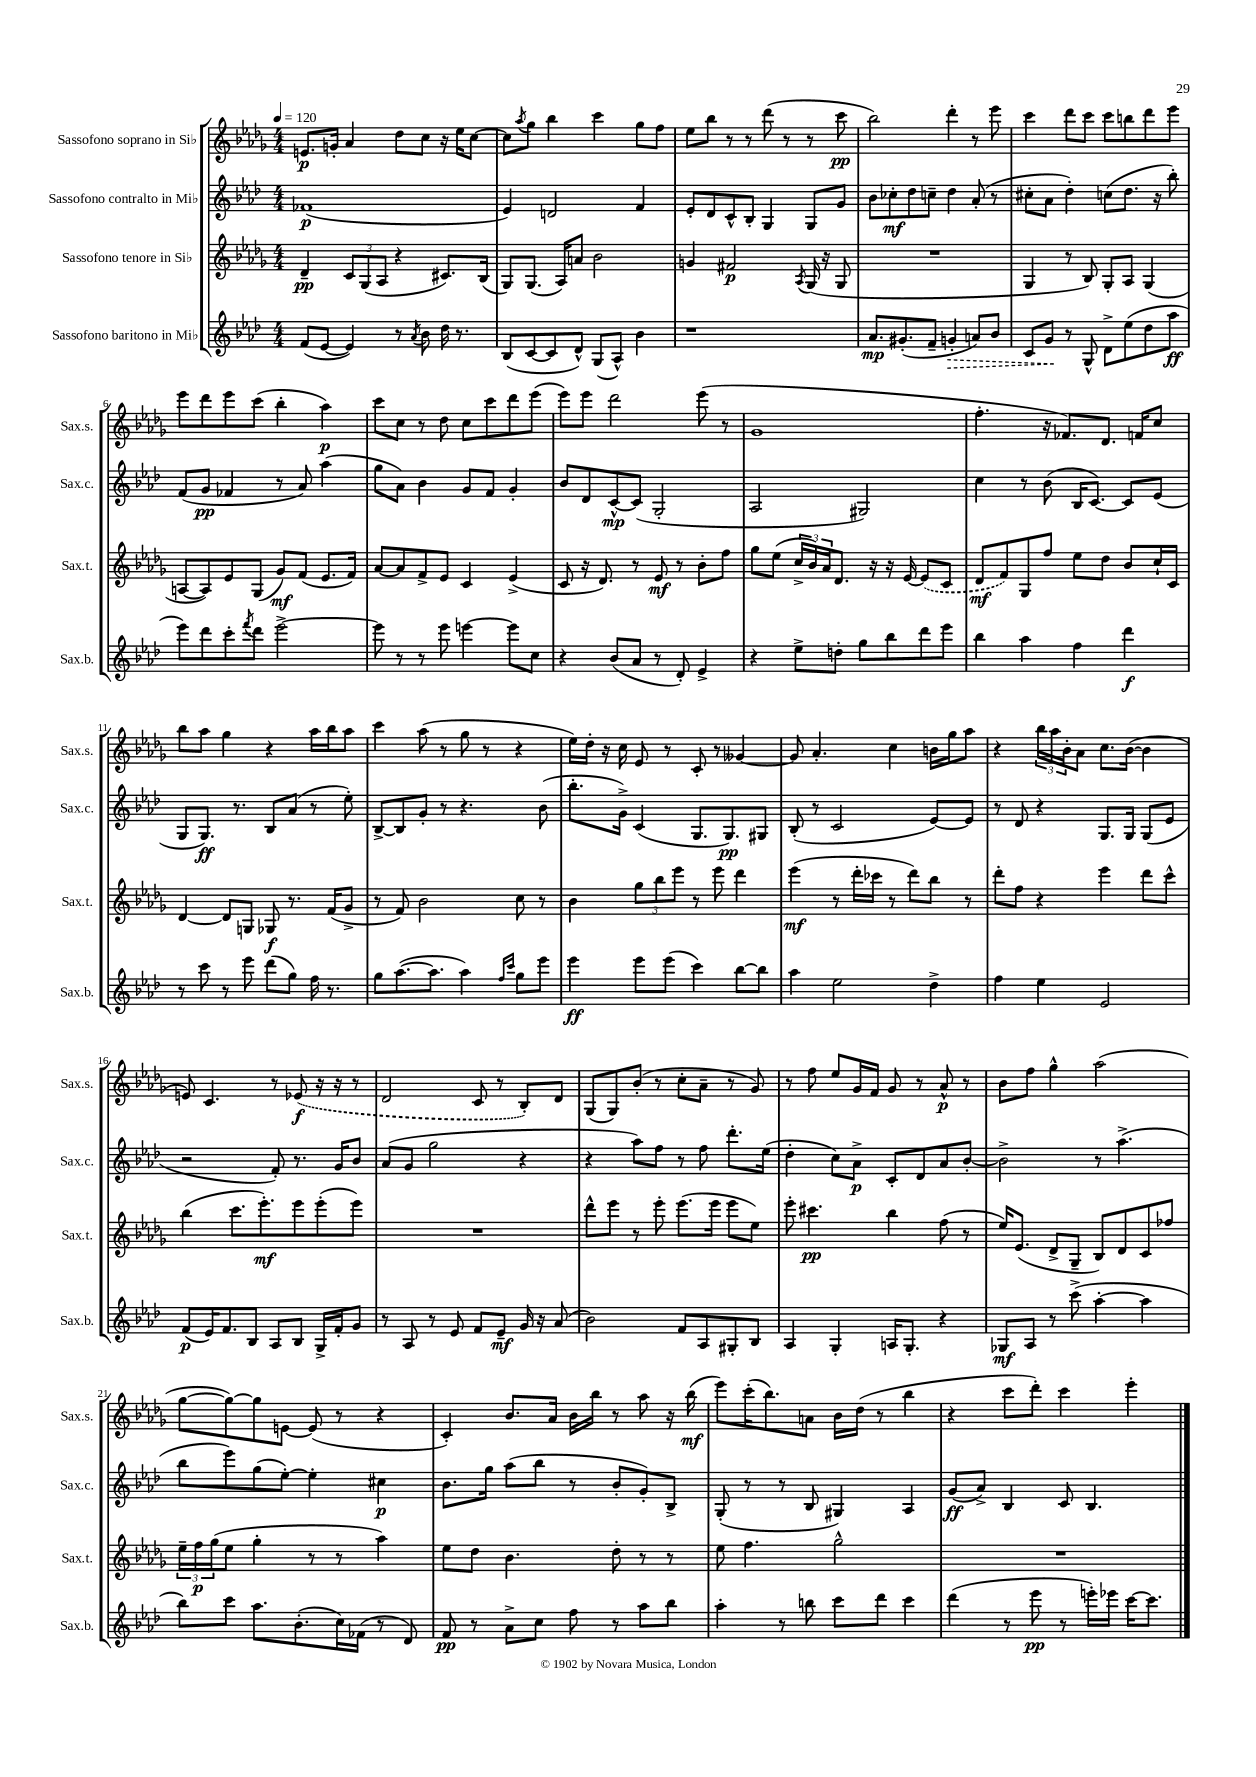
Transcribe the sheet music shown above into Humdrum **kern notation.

**kern	**dynam	**kern	**dynam	**kern	**dynam	**kern	**dynam
*part4	*part4	*part3	*part3	*part2	*part2	*part1	*part1
*staff4	*staff4	*staff3	*staff3	*staff2	*staff2	*staff1	*staff1
*I"Sassofono baritono in Mi♭	*	*I"Sassofono tenore in Si♭	*	*I"Sassofono contralto in Mi♭	*	*I"Sassofono soprano in Si♭	*
*I'Sax.b.	*	*I'Sax.t.	*	*I'Sax.c.	*	*I'Sax.s.	*
*clefG2	*	*clefG2	*	*clefG2	*	*clefG2	*
*k[b-e-a-d-]	*	*k[b-e-a-d-g-]	*	*k[b-e-a-d-]	*	*k[b-e-a-d-g-]	*
*M4/4	*	*M4/4	*	*M4/4	*	*M4/4	*
*MM120	*	*MM120	*	*MM120	*	*MM120	*
=1	=1	=1	=1	=1	=1	=1	=1
(8f/L	.	4d-~/	pp	(1f-X	p	8.en/L	p
[8e-/J	.	.	.	.	.	.	.
.	.	.	.	.	.	16gn'/Jk	.
4e-/])	.	12c/L	.	.	.	4a-/	.
.	.	(12G-/	.	.	.	.	.
.	.	12A-/J	.	.	.	.	.
8r	.	4r	.	.	.	8dd-\L	.
8qa-/	.	.	.	.	.	.	.
8b-\	.	.	.	.	.	8cc\J	.
16dd-\	.	8.c#X/L)	.	.	.	16r	.
8.r	.	.	.	.	.	16ee-\KL	.
.	.	.	.	.	.	[8cc\J	.
.	.	(16B-/Jk	.	.	.	.	.
=2	=2	=2	=2	=2	=2	=2	=2
(8B-/L	.	8G-/L)	.	4e-/)	.	8cc\L]	.
.	.	.	.	.	.	8qaa-/	.
[8c/	.	(8.G-/J	.	.	.	8gg-\J	.
8c/]	.	.	.	2dn/	.	4bb-\	.
.	.	16A-/KL)	.	.	.	.	.
8d-^^/J)	.	8an/J	.	.	.	.	.
(8G/L	.	2b-\	.	.	.	4ccc\	.
8A-^^/J)	.	.	.	.	.	.	.
4b-\	.	.	.	4f/	.	8gg-\L	.
.	.	.	.	.	.	8ff\J	.
=3	=3	=3	=3	=3	=3	=3	=3
1r	.	4gn/	.	8e-'/L	.	8ee-\L	.
.	.	.	.	8d-/	.	8bb-\J	.
.	.	2f#X/	p	8c^^/	.	8r	.
.	.	.	.	8B-'/J	.	8r	.
.	.	.	.	4G/	.	(8ddd-\	.
.	.	.	.	.	.	8r	.
.	.	8qA-/	.	.	.	.	.
.	.	(16G-/	.	8G/L	.	8r	.
.	.	16r	.	.	.	.	.
.	.	8G-/	.	8g/J	.	8ccc\	pp
=4	=4	=4	=4	=4	=4	=4	=4
8.a-/L	mp	1r	.	8b-\L	.	2bb-\)	.
.	.	.	.	8cc-X'\	mf	.	.
(8.g#X'/	.	.	.	.	.	.	.
.	.	.	.	8dd-\	.	.	.
8f~/J	.	.	.	8ccn~\J	.	.	.
!	!LO:HP:b	!	!	!	!	!	!
4gn'/	>	.	.	4dd-\	.	4ddd-'\	.
8an/L)	.	.	.	(8a-'/	.	8r	.
8b-/J	.	.	.	8r	.	8eee-\	.
=5	=5	=5	=5	=5	=5	=5	=5
8c/L	.	4G-/	.	8cc#X'\L	.	4ccc\	.
8g/J	.	.	.	8a-\J	.	.	.
8r	]	8r	.	4dd-'\)	.	8ddd-\L	.
8G^^/	.	8B-/)	.	.	.	8ccc\J	.
8d-^\L	.	8G-'/L	.	(8ccn\L	.	8ccc\L	.
(8ee-\	.	8A-/J	.	8.dd-\J	.	8bbn\	.
8dd-\	.	(4G-/	.	.	.	8ddd-\	.
.	.	.	.	16r	.	.	.
8aa-\J	ff	.	.	8bb-'\)	.	8eee-\J	.
!!LO:LB:g=z
=6	=6	=6	=6	=6	=6	=6	=6
8eee-\L)	.	[8An/L	.	(8f/L	.	8eee-\L	.
8ddd-\	.	8A/])	.	8g/J	pp	8ddd-\	.
8ccc'\	.	8e-/	.	4f-X/	.	8eee-\	.
8qfff/	.	.	.	.	.	.	.
8ddd-\J	.	(8G-/J	.	.	.	(8ccc\J	.
[2eee-^\	.	8g-/L)	mf	8r	.	4bb-'\	.
.	.	(8f/J	.	8a-/)	.	.	.
.	.	8.e-/L	.	(4aa-\	.	4aa-\)	p
.	.	16f/Jk)	.	.	.	.	.
=7	=7	=7	=7	=7	=7	=7	=7
8eee-\]	.	[8a-/L	.	8gg\L	.	8ccc\L	.
8r	.	8a-/]	.	8a-\J)	.	8cc\J	.
8r	.	8f^/	.	4b-\	.	8r	.
8eee-\	.	8e-/J	.	.	.	8dd-\	.
[4eeen\	.	4c/	.	8g/L	.	8cc\L	.
.	.	.	.	8f/J	.	8ccc\	.
8eee\L]	.	(4e-^/	.	4g'/	.	8ddd-\	.
8cc\J	.	.	.	.	.	(8eee-\J	.
=8	=8	=8	=8	=8	=8	=8	=8
4r	.	8c/	.	8b-/L	.	8eee-\L)	.
.	.	16r	.	8d-/	.	8eee-\J	.
.	.	8.d-/)	.	.	.	.	.
(8b-/L	.	.	.	[8c^^/	mp	2ddd-\	.
8a-/J	.	8r	.	(8c/J]	.	.	.
8r	.	8e-/	mf	2G'/	.	.	.
8d-'/)	.	8r	.	.	.	.	.
4e-^/	.	8b-'\L	.	.	.	(8eee-\	.
.	.	8ff\J	.	.	.	8r	.
=9	=9	=9	=9	=9	=9	=9	=9
4r	.	8gg-\L	.	2A-/	.	1g-	.
.	.	(8ee-\J	.	.	.	.	.
8ee-^\L	.	24cc^/LL	.	.	.	.	.
.	.	24b-/)	.	.	.	.	.
.	.	24a-/J	.	.	.	.	.
8ddn'\J	.	8.d-/J	.	.	.	.	.
8gg\L	.	.	.	2G#X/)	.	.	.
.	.	16r	.	.	.	.	.
8bb-\	.	16r	.	.	.	.	.
.	.	[16e-/	.	.	.	.	.
8ddd-\	.	(8e-/L]	.	.	.	.	.
8eee-\J	.	8c/J	.	.	.	.	.
=10	=10	=10	=10	=10	=10	=10	=10
4bb-\	.	8d-/L	mf	4cc\	.	4.ff'\	.
.	.	8f/)	.	.	.	.	.
4aa-\	.	8G-/	.	8r	.	.	.
.	.	8ff/J	.	(8b-\	.	16r	.
.	.	.	.	.	.	8.f-X/L)	.
4ff\	.	8ee-\L	.	16B-/KL	.	.	.
.	.	.	.	[8.c/J)	.	.	.
.	.	8dd-\J	.	.	.	8.d-/J	.
4ddd-\	f	8b-/L	.	8c/L]	.	.	.
.	.	.	.	.	.	16fn/KL	.
.	.	16cc`/L	.	(8e-/J	.	8cc/J	.
.	.	16c/JJ	.	.	.	.	.
!!LO:LB:g=z
=11	=11	=11	=11	=11	=11	=11	=11
8r	.	[4d-/	.	8G/L	.	8bb-\L	.
8ccc\	.	.	.	8.G/J)	ff	8aa-\J	.
8r	.	8d-/L]	.	.	.	4gg-\	.
.	.	.	.	8.r	.	.	.
8eee-\	.	8Gn/J	.	.	.	.	.
(8ddd-\L	.	8G-X/	f	8B-/L	.	4r	.
8gg\J)	.	8.r	.	(8a-/J	.	.	.
16ff\	.	.	.	8r	.	16aa-\LL	.
8.r	.	(16f/KL	.	.	.	16bb-\J	.
.	.	8g-^/J	.	8ee-'\)	.	8aa-\J	.
=12	=12	=12	=12	=12	=12	=12	=12
8gg\L	.	8r	.	[8B-^/L	.	4ccc\	.
([8.aa-\	.	8f/)	.	8B-/]	.	.	.
.	.	2b-\	.	8g'/J	.	(8aa-\	.
8.aa-\J]	.	.	.	.	.	.	.
.	.	.	.	8r	.	8r	.
4aa-\)	.	.	.	4.r	.	8gg-\	.
.	.	.	.	.	.	8r	.
16qqff/LL	.	.	.	.	.	.	.
16qqccc/JJ	.	.	.	.	.	.	.
8gg\L	.	8cc\	.	.	.	4r	.
8eee-\J	.	8r	.	(8b-\	.	.	.
=13	=13	=13	=13	=13	=13	=13	=13
4eee-\	ff	4b-\	.	8.bb-'\L	.	16ee-\LL)	.
.	.	.	.	.	.	16dd-'\JJ	.
.	.	.	.	.	.	16r	.
.	.	.	.	16g^\Jk)	.	16cc\	.
8eee-\L	.	12gg-\L	.	(4c/	.	8e-/	.
.	.	12bb-\	.	.	.	.	.
(8eee-\J	.	.	.	.	.	8r	.
.	.	12eee-\J	.	.	.	.	.
4ccc\)	.	8r	.	8.G/L	.	8c'/	.
.	.	8eee-\	.	.	.	8r	.
.	.	.	.	8.G/)	pp	.	.
[8bb-\L	.	4ddd-\	.	.	.	[4g--X/	.
8bb-\J]	.	.	.	8G#X/J	.	.	.
=14	=14	=14	=14	=14	=14	=14	=14
4aa-\	.	(4eee-\	mf	(8B-'/	.	8g--/]	.
.	.	.	.	8r	.	4.a-'/	.
2ee-\	.	8r	.	2c/	.	.	.
.	.	16ddd-'\LL	.	.	.	.	.
.	.	16ccc-X\JJ	.	.	.	.	.
.	.	8r	.	.	.	4cc\	.
.	.	8ddd-\L)	.	.	.	.	.
4dd-^\	.	8bb-\J	.	[8e-/L)	.	16bn\LL	.
.	.	.	.	.	.	16gg-\J	.
.	.	8r	.	8e-/J]	.	8aa-\J	.
=15	=15	=15	=15	=15	=15	=15	=15
4ff\	.	8ddd-'\L	.	8r	.	4r	.
.	.	8ff\J	.	8d-/	.	.	.
4ee-\	.	4r	.	4r	.	24bb-\LL	.
.	.	.	.	.	.	24aa-\	.
.	.	.	.	.	.	24b-'\J	.
.	.	.	.	.	.	8a-\J	.
2e-/	.	4eee-\	.	8.G/L	.	8.cc\L	.
.	.	.	.	16G/Jk	.	([16b-\Jk	.
.	.	8ddd-\L	.	(8G/L	.	4b-\]	.
.	.	8ccc^^\J	.	8e-/J	.	.	.
!!LO:LB:g=z
=16	=16	=16	=16	=16	=16	=16	=16
(8f/L	p	(4bb-\	.	2r	.	8en/)	.
16e-/K)	.	.	.	.	.	4.c/	.
8.f/	.	.	.	.	.	.	.
.	.	8.ccc\L	.	.	.	.	.
8B-/J	.	.	.	.	.	.	.
.	.	8.eee-'\)	mf	.	.	.	.
8A-/L	.	.	.	8f'/)	.	8r	.
8B-/J	.	8eee-\	.	8.r	.	(8e-X/	f
16G^/LL	.	(8eee-'\	.	.	.	16r	.
16f'/J	.	.	.	16g/KL	.	16r	.
8g/J	.	8eee-\J)	.	8b-/J	.	8r	.
=17	=17	=17	=17	=17	=17	=17	=17
8r	.	1r	.	(8a-/L	.	2d-/	.
8A-/	.	.	.	8g/J	.	.	.
8r	.	.	.	2gg\	.	.	.
8e-/	.	.	.	.	.	.	.
8f/L	.	.	.	.	.	8c/	.
8e-~/J	mf	.	.	.	.	8r	.
16g/	.	.	.	4r	.	8B-'/L)	.
16r	.	.	.	.	.	.	.
(8a-/	.	.	.	.	.	8d-/J	.
=18	=18	=18	=18	=18	=18	=18	=18
2b-\)	.	8ddd-^^\L	.	4r	.	(8G-/L	.
.	.	8eee-\J	.	.	.	8G-/)	.
.	.	8r	.	8aa-\L)	.	(8b-'/J	.
.	.	8eee-'\	.	8ff\J	.	8r	.
8f/L	.	(8.eee-\L	.	8r	.	8cc'\L	.
8A-/	.	.	.	8ff\	.	8a-~\J	.
.	.	16eee-\Jk	.	.	.	.	.
8G#X'/	.	8eee-\L	.	8.ddd-'\L	.	8r	.
8B-/J	.	8ee-\J)	.	.	.	8g-/)	.
.	.	.	.	(16ee-\Jk	.	.	.
=19	=19	=19	=19	=19	=19	=19	=19
4A-/	.	8eee-'\	.	4dd-'\	.	8r	.
.	.	4.ccc#X\	pp	.	.	8ff\	.
4G'/	.	.	.	8cc\L)	.	8ee-/L	.
.	.	.	.	8a-^\J	p	16g-/L	.
.	.	.	.	.	.	16f/JJ	.
16An/KL	.	4bb-\	.	8c'/L	.	8g-/	.
8.G'/J	.	.	.	.	.	.	.
.	.	.	.	8d-/	.	8r	.
4r	.	(8ff\	.	8a-/	.	8a-^^/	p
.	.	8r	.	[8b-'/J	.	8r	.
=20	=20	=20	=20	=20	=20	=20	=20
8G-X/L	mf	16ee-/KL)	.	2b-^\]	.	8b-\L	.
.	.	(8.e-/J	.	.	.	.	.
8A-/J	.	.	.	.	.	8ff\J	.
8r	.	8d-^/L	.	.	.	4gg-^^\	.
(8ccc^\	.	8G-~/J	.	.	.	.	.
[4aa-'\	.	8B-/L)	.	8r	.	(2aa-\	.
.	.	8d-/	.	(4.aa-^\	.	.	.
4aa-\]	.	8c/	.	.	.	.	.
.	.	8ff-X/J	.	.	.	.	.
!!LO:LB:g=z
=21	=21	=21	=21	=21	=21	=21	=21
8bb-\L)	.	24ee-~\LL	.	8bb-\L	.	[8gg-\L	.
.	.	24ff\	p	.	.	.	.
.	.	(24gg-\J	.	.	.	.	.
8ccc\J	.	8ee-\J	.	8eee-\)	.	8gg-\_)	.
8.aa-\L	.	4gg-'\	.	(8gg\	.	8gg-\]	.
.	.	.	.	[8ee-'\J)	.	[8en\J	.
(8.b-'\	.	.	.	.	.	.	.
.	.	8r	.	4ee-'\]	.	(8e/]	.
16cc\L)	.	8r	.	.	.	8r	.
(16f-X\JJ	.	.	.	.	.	.	.
8r	.	4aa-\)	.	4cc#X\	p	4r	.
8d-/)	.	.	.	.	.	.	.
=22	=22	=22	=22	=22	=22	=22	=22
8f/	pp	8ee-\L	.	8.b-\L	.	4c'/)	.
8r	.	8dd-\J	.	.	.	.	.
.	.	.	.	16gg\Jk	.	.	.
8a-^\L	.	4.b-\	.	(8aa-\L	.	8.b-/L	.
8cc\J	.	.	.	8bb-\J	.	.	.
.	.	.	.	.	.	16a-/Jk	.
8ff\	.	.	.	8r	.	16b-\LL	.
.	.	.	.	.	.	16bb-\JJ	.
8r	.	8dd-'\	.	8b-'/L	.	8r	.
8aa-\L	.	8r	.	8g'/)	.	8aa-\	.
8bb-\J	.	8r	.	8B-^/J	.	16r	.
.	.	.	.	.	.	(16bb-\	mf
=23	=23	=23	=23	=23	=23	=23	=23
4aa-'\	.	8ee-\	.	(8G'/	.	8eee-\L)	.
.	.	4.ff\	.	8r	.	(16ccc'\K	.
.	.	.	.	.	.	8.bb-\)	.
8r	.	.	.	8r	.	.	.
8bbn\	.	.	.	8B-/	.	8an\J	.
8ccc\L	.	2gg-^^\	.	4G#X/)	.	16b-\LL	.
.	.	.	.	.	.	(16dd-\JJ	.
8ddd-\J	.	.	.	.	.	8r	.
4ccc\	.	.	.	4A-/	.	4bb-\	.
=24	=24	=24	=24	=24	=24	=24	=24
(4ddd-\	.	1r	.	(8g/L	ff	4r	.
.	.	.	.	8a-^/J)	.	.	.
8r	.	.	.	4B-/	.	8ccc\L	.
8eee-\	pp	.	.	.	.	8ddd-'\J)	.
8r	.	.	.	8c/	.	4ccc\	.
16eeen'\LL)	.	.	.	4.B-/	.	.	.
16eee-X\JJ	.	.	.	.	.	.	.
[16ccc\KL	.	.	.	.	.	4eee-'\	.
8.ccc\J]	.	.	.	.	.	.	.
==	==	==	==	==	==	==	==
*-	*-	*-	*-	*-	*-	*-	*-
